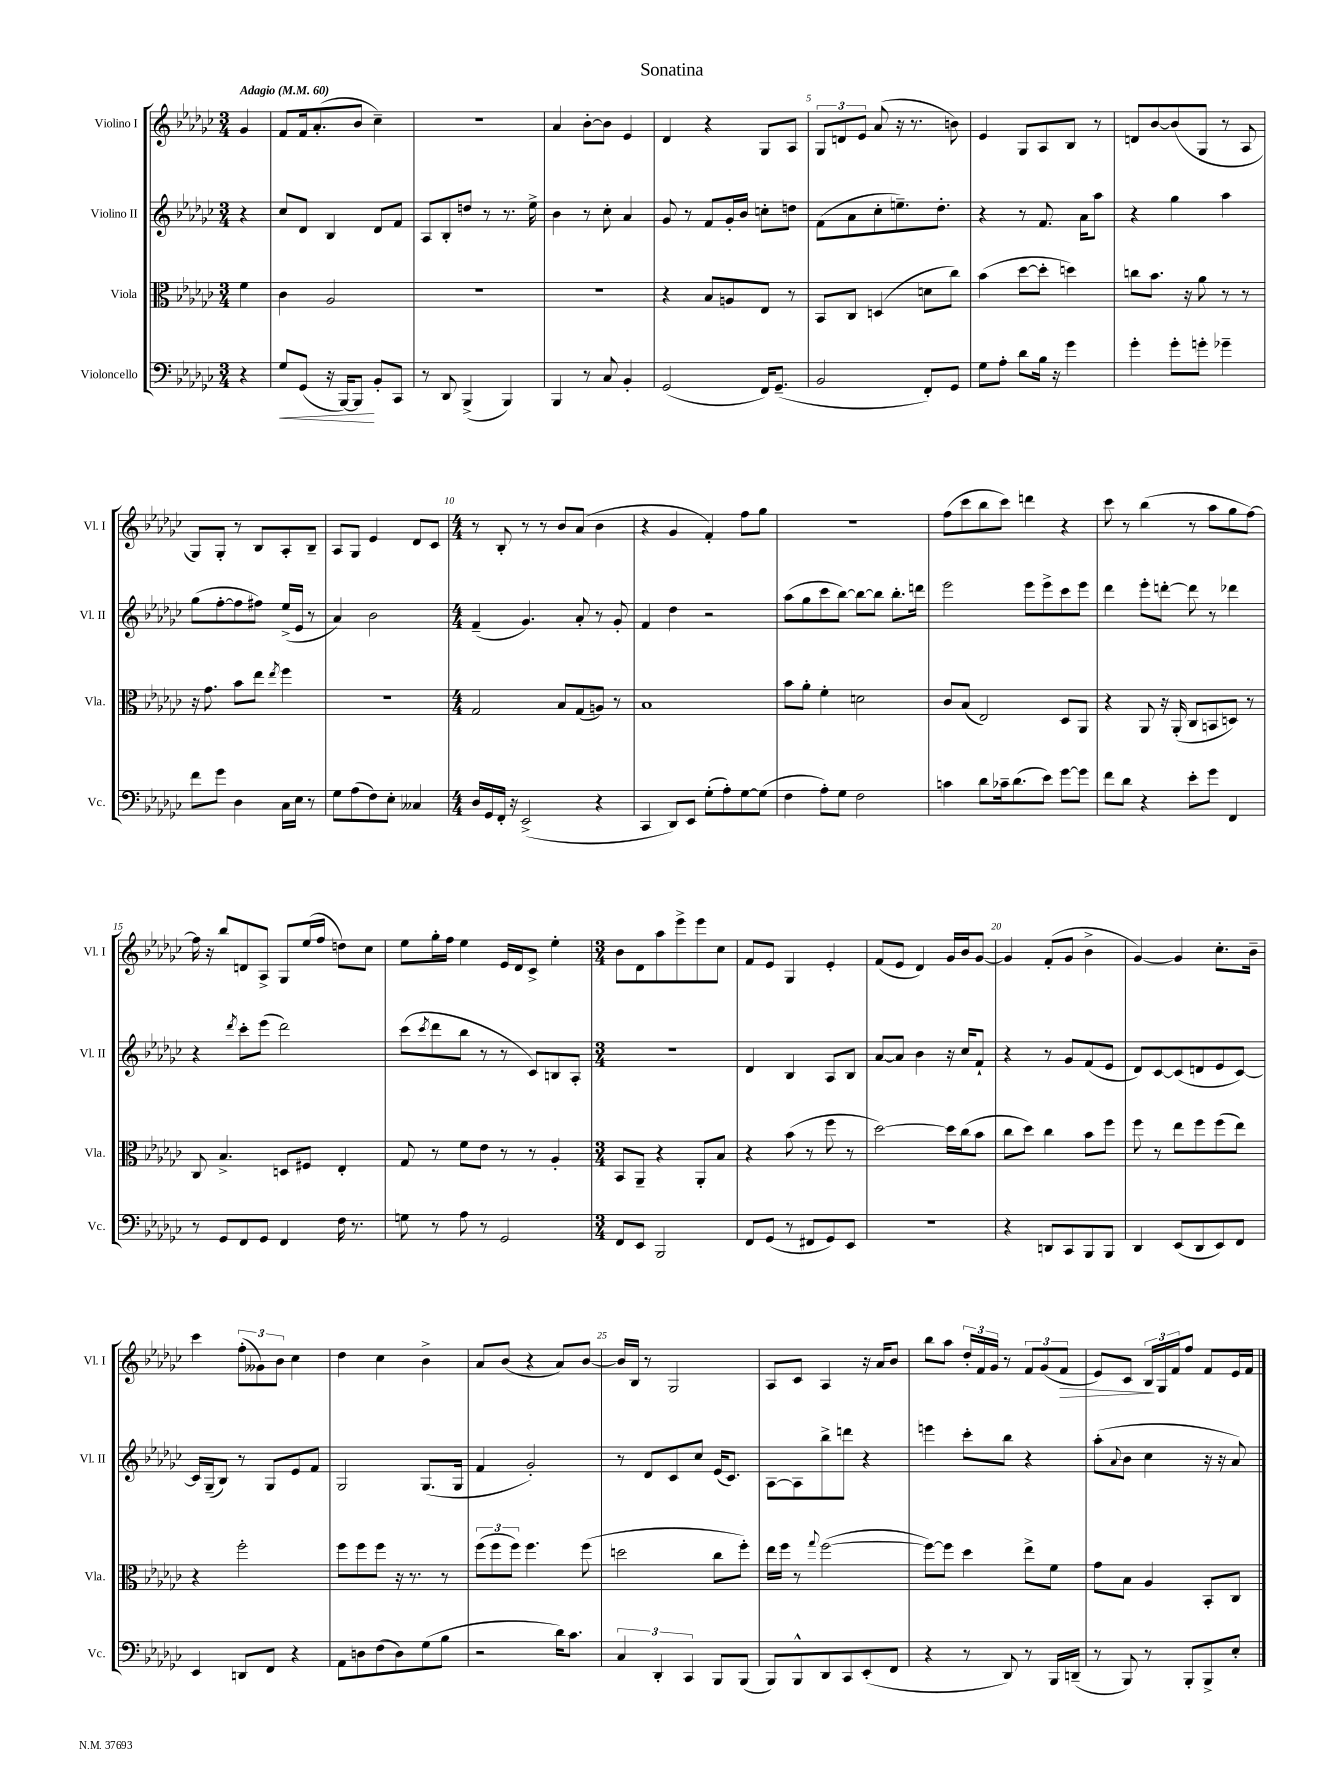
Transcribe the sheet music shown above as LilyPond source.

\header { title = "Sonatina" }
<<
\new StaffGroup <<
\new Staff = "s0" \with { instrumentName = "Violino I" shortInstrumentName = "Vl. I" } {
    \clef treble \key ges \major \numericTimeSignature \time 3/4 \partial 4 \tempo "Adagio" 4 = 60
    ges'4 |
    f'8 f'16 aes'8.-.( bes'8 ces''4--) |
    R2. |
    aes'4 bes'8~-. bes'8 ees'4 |
    des'4 r4 ges8 aes8 |
    \tuplet 3/2 { ges8 d'8 ees'8 } aes'8( r16 r8. b'8) |
    ees'4 ges8 aes8 bes8 r8 |
    d'8 bes'8~ bes'8( ges8 r8 aes8 |
    ges8) ges8-. r8 bes8 aes8-. bes8-- |
    aes8 ges8 ees'4 des'8 ces'8 |
    \numericTimeSignature \time 4/4 r8 bes8-. r8 r8 bes'8 aes'8( bes'4 |
    r4 ges'4 f'4-.) f''8 ges''8 |
    R1 |
    f''8( ces'''8 bes''8 ces'''8) d'''4 r4 |
    ces'''8 r8 bes''4( r8 aes''8 ges''8 f''8~) |
    f''16 r16 bes''8 d'8 aes8-> ges8 ees''16( f''16 d''8) ces''8 |
    ees''8 ges''16-. f''16 ees''4 ees'16 des'16 ces'8-> ees''4-. |
    \numericTimeSignature \time 3/4 bes'8 des'8 aes''8 ees'''8-> ees'''8 ces''8 |
    f'8 ees'8 ges4 ees'4-. |
    f'8( ees'8 des'4) ges'16 bes'16 ges'8~ |
    ges'4 f'8-.( ges'8 bes'4-> |
    ges'4~) ges'4 ces''8.-. bes'16-- |
    ces'''4 \tuplet 3/2 { f''8-.( geses'8) bes'8 } ces''4 |
    des''4 ces''4 bes'4-> |
    aes'8 bes'8( r4 aes'8) bes'8~ |
    bes'16 bes16 r8 ges2 |
    aes8 ces'8 aes4 r16 aes'16 bes'8 |
    bes''8 aes''8 \tuplet 3/2 { des''16-. f'16 ges'16 } r8 \tuplet 3/2 { f'8 ges'8( f'8\> } |
    ees'8) ces'8 \tuplet 3/2 { bes16\! ges16 f'16 } f''8 f'8 ees'16 f'16 \bar "|." |
}
\new Staff = "s1" \with { instrumentName = "Violino II" shortInstrumentName = "Vl. II" } {
    \clef treble \key ges \major \numericTimeSignature \time 3/4 \partial 4
    r4 |
    ces''8 des'8 bes4 des'8 f'8 |
    aes8 bes8-. d''8 r8 r8. ees''16-> |
    bes'4 r8 ces''8-. aes'4 |
    ges'8 r8 f'8 ges'16-. bes'16 c''8-. d''8 |
    f'8( aes'8 ces''8-. e''8.--) des''8.-. |
    r4 r8 f'8. aes'16 aes''8 |
    r4 ges''4 aes''4 |
    ges''8( f''8~-. f''8 fis''8) ees''16->( ees'16 r8 |
    aes'4) bes'2 |
    \numericTimeSignature \time 4/4 f'4--( ges'4.) aes'8-. r8 ges'8-. |
    f'4 des''4 r2 |
    aes''8( ges''8 ces'''8 bes''8~) bes''8~ bes''8 bes''8.-. d'''16 |
    ees'''2 ees'''8 ees'''8-> ces'''8 ees'''8 |
    des'''4 ees'''8-. d'''8~-. d'''8 r8 des'''4 |
    r4 \acciaccatura { des'''8 } ces'''8-. ees'''8( des'''2) |
    ces'''8( \acciaccatura { ces'''8 } des'''8 bes''8 r8 r8 ces'8) b8 aes8-. |
    \numericTimeSignature \time 3/4 R2. |
    des'4 bes4 aes8 bes8 |
    aes'8~ aes'8 bes'4 r16 ces''16 f'8-! |
    r4 r8 ges'8 f'8( ees'8 |
    des'8) ces'8~ ces'8( d'8 ees'8 ces'8~) |
    ces'16 ges16--( bes8) r8 ges8 ees'8 f'8 |
    ges2 ges8.( ges16 |
    f'4 ges'2-.) |
    r8 des'8 ces'8 ces''8 ees'16( ces'8.) |
    aes8~ aes8 bes''8-> d'''8 r4 |
    e'''4 ces'''8-. bes''8 r4 |
    aes''8-.( \appoggiatura { aes'8 } bes'8 ces''4 r16 r16 aes'8) \bar "|." |
}
\new Staff = "s2" \with { instrumentName = "Viola" shortInstrumentName = "Vla." } {
    \clef alto \key ges \major \numericTimeSignature \time 3/4 \partial 4
    f'4 |
    ces'4 aes2 |
    R2. |
    R2. |
    r4 bes8 a8 ees8 r8 |
    bes,8 ces8 d4( d'8 ces''8) |
    bes'4( des''8~ des''8-. d''4) |
    c''8 bes'8. r16 aes'8 r8 r8 |
    r16 ges'8. bes'8 ees''8 \acciaccatura { ees''8 } f''4 |
    R2. |
    \numericTimeSignature \time 4/4 ges2 bes8 ges8( a8) r8 |
    bes1 |
    bes'8 aes'8-. f'4-. d'2 |
    ces'8 bes8( ees2) des8 aes,8 |
    r4 aes,8 r16 aes,16-.( ces8 b,8 d8) r8 |
    ces8 bes4.-> d8 fis8 ees4-. |
    ges8 r8 f'8 ees'8 r8 r8 aes4-. |
    \numericTimeSignature \time 3/4 bes,8 aes,8-- r4 aes,8-. bes8 |
    r4 bes'8( r8 f''8 r8 |
    des''2~) des''16 ces''16( bes'8 |
    ces''8 des''8) ces''4 bes'8 f''8 |
    f''8 r8 ees''8 f''8 f''8( ees''8) |
    r4 f''2-. |
    f''8 f''8 f''8 r16 r8. r8 |
    \tuplet 3/2 { f''8( f''8 f''8) } f''4. f''8( |
    d''2 ces''8 f''8-.) |
    ees''16 f''16 r8 \appoggiatura { ges''8 } f''2~( |
    f''8~) f''8 des''4 ees''8-> f'8 |
    ges'8 bes8 aes4 bes,8-. ces8 \bar "|." |
}
\new Staff = "s3" \with { instrumentName = "Violoncello" shortInstrumentName = "Vc." } {
    \clef bass \key ges \major \numericTimeSignature \time 3/4 \partial 4
    r4 |
    ges8\< ges,8( r16 bes,,16~) bes,,8\! bes,8-. ces,8 |
    r8 des,8 bes,,4->( bes,,4) |
    bes,,4 r8 ces8 bes,4-. |
    ges,2( f,16) ges,8.--( |
    bes,2 f,8-.) ges,8 |
    ges8 aes8-. des'8 bes16 r16 ges'4 |
    ges'4-. ges'8-. g'8-. ges'4-- |
    f'8 ges'8 des4 ces16 ees16 r8 |
    ges8 aes8( f8) ees8-. ceses4 |
    \numericTimeSignature \time 4/4 des16 ges,16 f,16-. r16 ees,2->( r4 |
    ces,4 des,8) ees,8 ges8-.( aes8-.) ges8~ ges8( |
    f4 aes8-.) ges8 f2 |
    c'4 des'8 ces'16-- des'8.( ees'8) ges'8~ ges'8 |
    f'8 des'8 r4 ees'8-. ges'8 f,4 |
    r8 ges,8 f,8 ges,8 f,4 f16 r8. |
    g8 r8 aes8 r8 ges,2 |
    \numericTimeSignature \time 3/4 f,8 ees,8 bes,,2 |
    f,8 ges,8( r8 fis,8 ges,8) ees,8 |
    R2. |
    r4 d,8 ces,8 bes,,8 bes,,8 |
    des,4 ees,8( des,8 ees,8) f,8 |
    ees,4 d,8 f,8 r4 |
    aes,8 d8 f8( d8) ges8( bes8 |
    r2 des'16) ces'8. |
    \tuplet 3/2 { ces4 des,4-. ces,4 } bes,,8 bes,,8( |
    bes,,8) bes,,8-^ des,8 ces,8 ees,8-.( f,8 |
    r4 r8 des,8) r8 bes,,16 d,16--( |
    r8 bes,,8) r8 bes,,8-. bes,,8-> ees8-. \bar "|." |
}
>>
>>
\layout { \context { \Score \override BarNumber.break-visibility = ##(#f #t #t) barNumberVisibility = #(every-nth-bar-number-visible 5) } }
